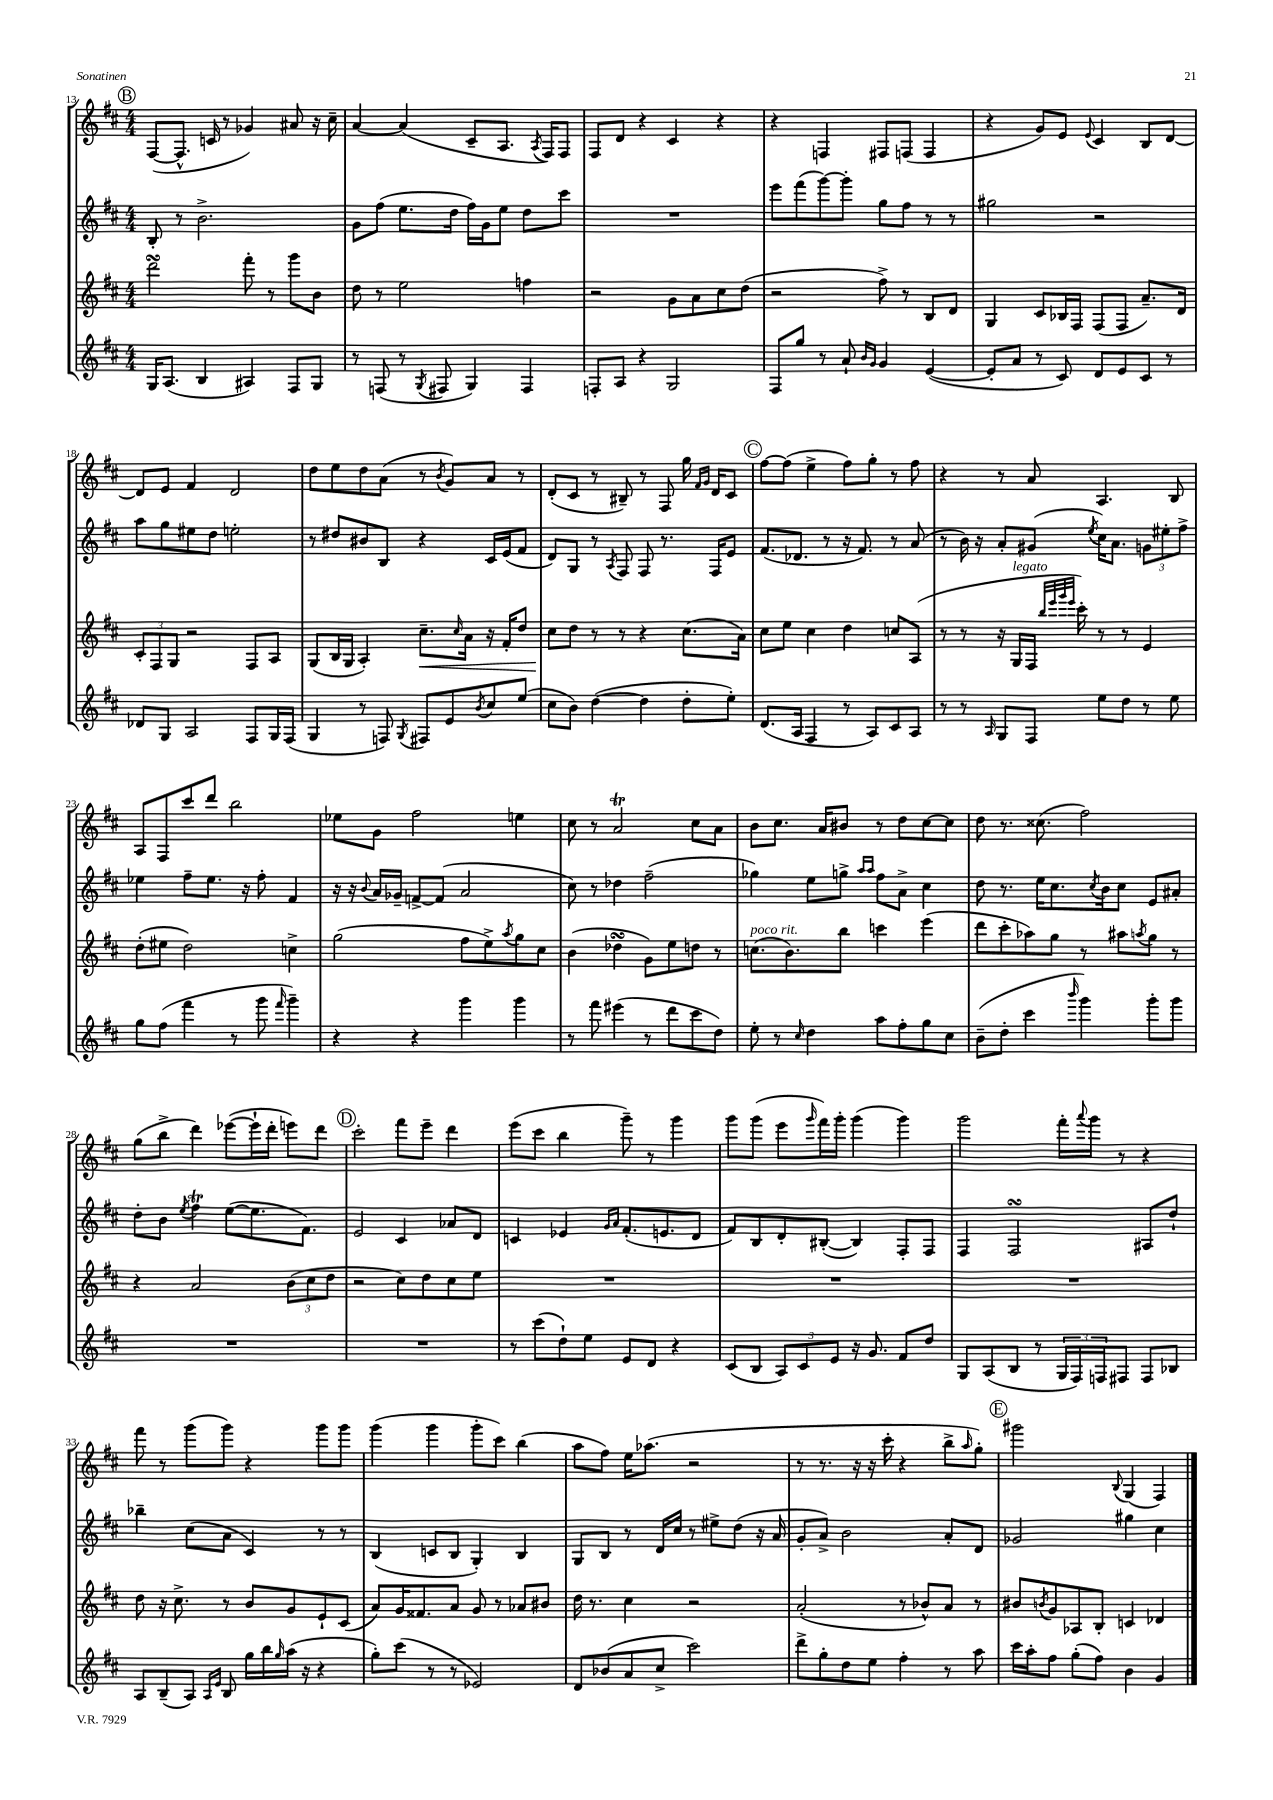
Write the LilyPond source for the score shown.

<<
\new StaffGroup <<
\new Staff = "s0" {
    \clef treble \key d \major \numericTimeSignature \time 4/4
    \mark \markup { \circle "B" } fis8~( fis8.-^ c'16 r8 ges'4) ais'8 r16 cis''16-- |
    a'4~ a'4( cis'8-- a8. \acciaccatura { a8 } fis16) fis8 |
    fis8 d'8 r4 cis'4 r4 |
    r4 f4 fis8 f8( f4 |
    r4 g'8) e'8 \appoggiatura { e'8 } cis'4 b8 d'8~ |
    d'8 e'8 fis'4 d'2 |
    d''8 e''8 d''8 a'8( r8 \acciaccatura { b'8 } g'8) a'8 r8 |
    d'8-.( cis'8 r8 bis8--) r8 fis8 g''16 \grace { fis'16 g'16 } d'16 cis'8 |
    \mark \markup { \circle "C" } fis''8~ fis''8( e''4-> fis''8) g''8-. r8 fis''8 |
    r4 r8 a'8 a4. b8 |
    a8 fis8 cis'''8 d'''8 b''2 |
    ees''8 g'8 fis''2 e''4 |
    cis''8 r8 a'2\trill cis''8 a'8 |
    b'8 cis''8. a'16 bis'8 r8 d''8 cis''8~ cis''8 |
    d''8 r8. cisis''8.( fis''2) |
    g''8( b''8-> d'''4) ees'''8~( ees'''16-! d'''16-. e'''8) d'''8 |
    \mark \markup { \circle "D" } cis'''2-. fis'''8 e'''8-- d'''4 |
    e'''8( cis'''8 b''4 g'''8--) r8 g'''4 |
    g'''8 g'''8( e'''8 \grace { g'''16 } fis'''16) g'''16-. g'''4( g'''4) |
    g'''2 fis'''16-. \appoggiatura { a'''8 } g'''16 r8 r4 |
    fis'''8 r8 g'''8( g'''8) r4 g'''8 g'''8 |
    g'''4( g'''4 g'''8-. cis'''8) b''4( |
    a''8 fis''8) e''16 aes''8.( r2 |
    r8 r8. r16 r16 cis'''16-. r4 b''8-> \grace { a''16 } g''8-.) |
    \mark \markup { \circle "E" } gis'''2 \appoggiatura { b8 } g4( fis4) \bar "|." |
}
\new Staff = "s1" {
    \clef treble \key d \major \numericTimeSignature \time 4/4
    \mark \markup { \circle "B" } b8-. r8 b'2.-> |
    g'8 fis''8( e''8. d''16 fis''16) g'16 e''8 d''8 cis'''8 |
    R1 |
    e'''8 fis'''8( g'''8~) g'''8-. g''8 fis''8 r8 r8 |
    gis''2 r2 |
    a''8 g''8 eis''8 d''8 e''2-. |
    r8 dis''8 bis'8 b8 r4 cis'16 e'16( fis'8 |
    d'8) g8 r8 \acciaccatura { a8 } fis8 fis8 r8. fis16 e'8 |
    \mark \markup { \circle "C" } fis'8.( des'8. r8 r16 fis'8.) r8 a'8( |
    r8 b'16) r16 a'8-. gis'8( \acciaccatura { e''8 } cis''16) a'8. \tuplet 3/2 { g'8 eis''8-. fis''8-> } |
    ees''4 fis''8-- ees''8. r16 fis''8-. fis'4 |
    r16 r16 \appoggiatura { b'8 } a'16 ges'16-- f'8~-> f'8( a'2 |
    cis''8) r8 des''4 fis''2--( |
    ges''4) e''8 g''8-> \grace { a''16 a''16 } fis''8 a'8-> cis''4 |
    d''8 r8. e''16 cis''8. \acciaccatura { cis''8 } b'16 cis''8 e'8 ais'8-. |
    d''8-. b'8 \acciaccatura { e''8 } fis''4\trill e''8~( e''8. fis'8.) |
    \mark \markup { \circle "D" } e'2 cis'4 aes'8 d'8 |
    c'4 ees'4 \grace { g'16 a'16 } fis'8.-.( e'8. d'8 |
    fis'8) b8 d'8-. bis8~-.( bis4) fis8-. fis8 |
    fis4 fis2\turn ais8 d''8-! |
    bes''4-- cis''8( a'8 cis'4) r8 r8 |
    b4( c'8 b8 g4-.) b4 |
    g8 b8 r8 d'16 cis''16 r8 eis''8-> d''8( r16 a'16 |
    g'8-. a'8->) b'2 a'8-. d'8 |
    \mark \markup { \circle "E" } ges'2 gis''4 cis''4 \bar "|." |
}
\new Staff = "s2" {
    \clef treble \key d \major \numericTimeSignature \time 4/4
    \mark \markup { \circle "B" } d'''2\turn fis'''8-. r8 g'''8 b'8 |
    d''8 r8 e''2 f''4 |
    r2 g'8 a'8 cis''8 d''8( |
    r2 fis''8->) r8 b8 d'8 |
    g4 cis'8 bes16 fis16 fis8( fis8 a'8.--) d'16 |
    \tuplet 3/2 { cis'8-. fis8 g8 } r2 fis8 a8 |
    g8( b16 g16 a4-.) cis''8.--\< \grace { cis''16 } a'16 r16 fis'16-. d''8 |
    cis''8\! d''8 r8 r8 r4 cis''8.( a'16) |
    \mark \markup { \circle "C" } cis''8 e''8 cis''4 d''4 c''8 a8( |
    r8 r8 r16 g16^\markup { \italic "legato" } fis16 \grace { b''32 e'''32 g'''32 e'''32 } cis'''16-.) r8 r8 e'4 |
    d''8-.( eis''8 d''2) c''4-> |
    g''2( fis''8 e''8->) \acciaccatura { a''8 } g''8 cis''8 |
    b'4( des''4\turn g'8) e''8 d''8 r8 |
    c''8.^\markup { \italic "poco rit." }( b'8.) b''8 c'''4 e'''4( |
    d'''8 cis'''8-. aes''8) g''8 r8 ais''8 \acciaccatura { a''8 } g''8 r8 |
    r4 a'2 \tuplet 3/2 { b'8( cis''8 d''8 } |
    \mark \markup { \circle "D" } r2 cis''8) d''8 cis''8 e''8 |
    R1 |
    R1 |
    R1 |
    d''8 r16 cis''8.-> r8 b'8 g'8 e'8-! cis'8( |
    a'8) g'16 fisis'8. a'8 g'8 r8 aes'8 bis'8 |
    d''16 r8. cis''4 r2 |
    a'2-.( r8 bes'8-^) a'8 r8 |
    \mark \markup { \circle "E" } bis'8 \acciaccatura { b'8 } g'8 aes8 b8-. c'4 des'4 \bar "|." |
}
\new Staff = "s3" {
    \clef treble \key d \major \numericTimeSignature \time 4/4
    \mark \markup { \circle "B" } g16 a8.( b4 ais4) fis8 g8 |
    r8 f8( r8 \acciaccatura { g8 } fis8 g4) fis4 |
    f8-. a8 r4 g2 |
    fis8 g''8 r8 a'8-! \grace { b'16 g'16 } g'4 e'4~( |
    e'8-. a'8 r8 cis'8) d'8 e'8 cis'8 r8 |
    des'8 g8 a2 fis8 g16 fis16( |
    g4 r8 f8) \acciaccatura { g8 } fis8 e'8 \acciaccatura { b'8 } cis''8 e''8( |
    cis''8 b'8) d''4~( d''4 d''8-. e''8-.) |
    \mark \markup { \circle "C" } d'8.( a16 fis4 r8 a8) cis'8 a8 |
    r8 r8 \grace { a16 } g8 fis8 e''8 d''8 r8 e''8 |
    g''8 fis''8( fis'''4 r8 g'''8 \grace { fis'''16 } g'''4--) |
    r4 r4 g'''4 g'''4 |
    r8 fis'''8 eis'''4( r8 d'''8 cis'''8 d''8) |
    e''8-. r8 \grace { cis''16 } d''4 a''8 fis''8-. g''8 cis''8 |
    b'8--( d''8-. cis'''4 \grace { b'''16 } g'''4) g'''8-. g'''8 |
    R1 |
    \mark \markup { \circle "D" } R1 |
    r8 cis'''8( d''8-!) e''8 e'8 d'8 r4 |
    cis'8( b8 \tuplet 3/2 { a8) cis'8 e'8 } r16 g'8. fis'8 d''8 |
    g8 a8( b8 r8 \tuplet 3/2 { g16 fis16) f16 } fis8 fis8 bes8 |
    a8 b8--( a8) \grace { a16 e'16 } b8 g''16 b''16 \grace { g''16 } a''16( r16 r4 |
    g''8-.) cis'''8( r8 r8 ees'2) |
    d'8 bes'8( a'8 cis''8-> cis'''2) |
    d'''8-> g''8-. d''8 e''8 fis''4-. r8 a''8 |
    \mark \markup { \circle "E" } cis'''16 a''16-. fis''8 g''8-.( fis''8) b'4 g'4 \bar "|." |
}
>>
>>
\layout { \context { \Score currentBarNumber = #13 } }
